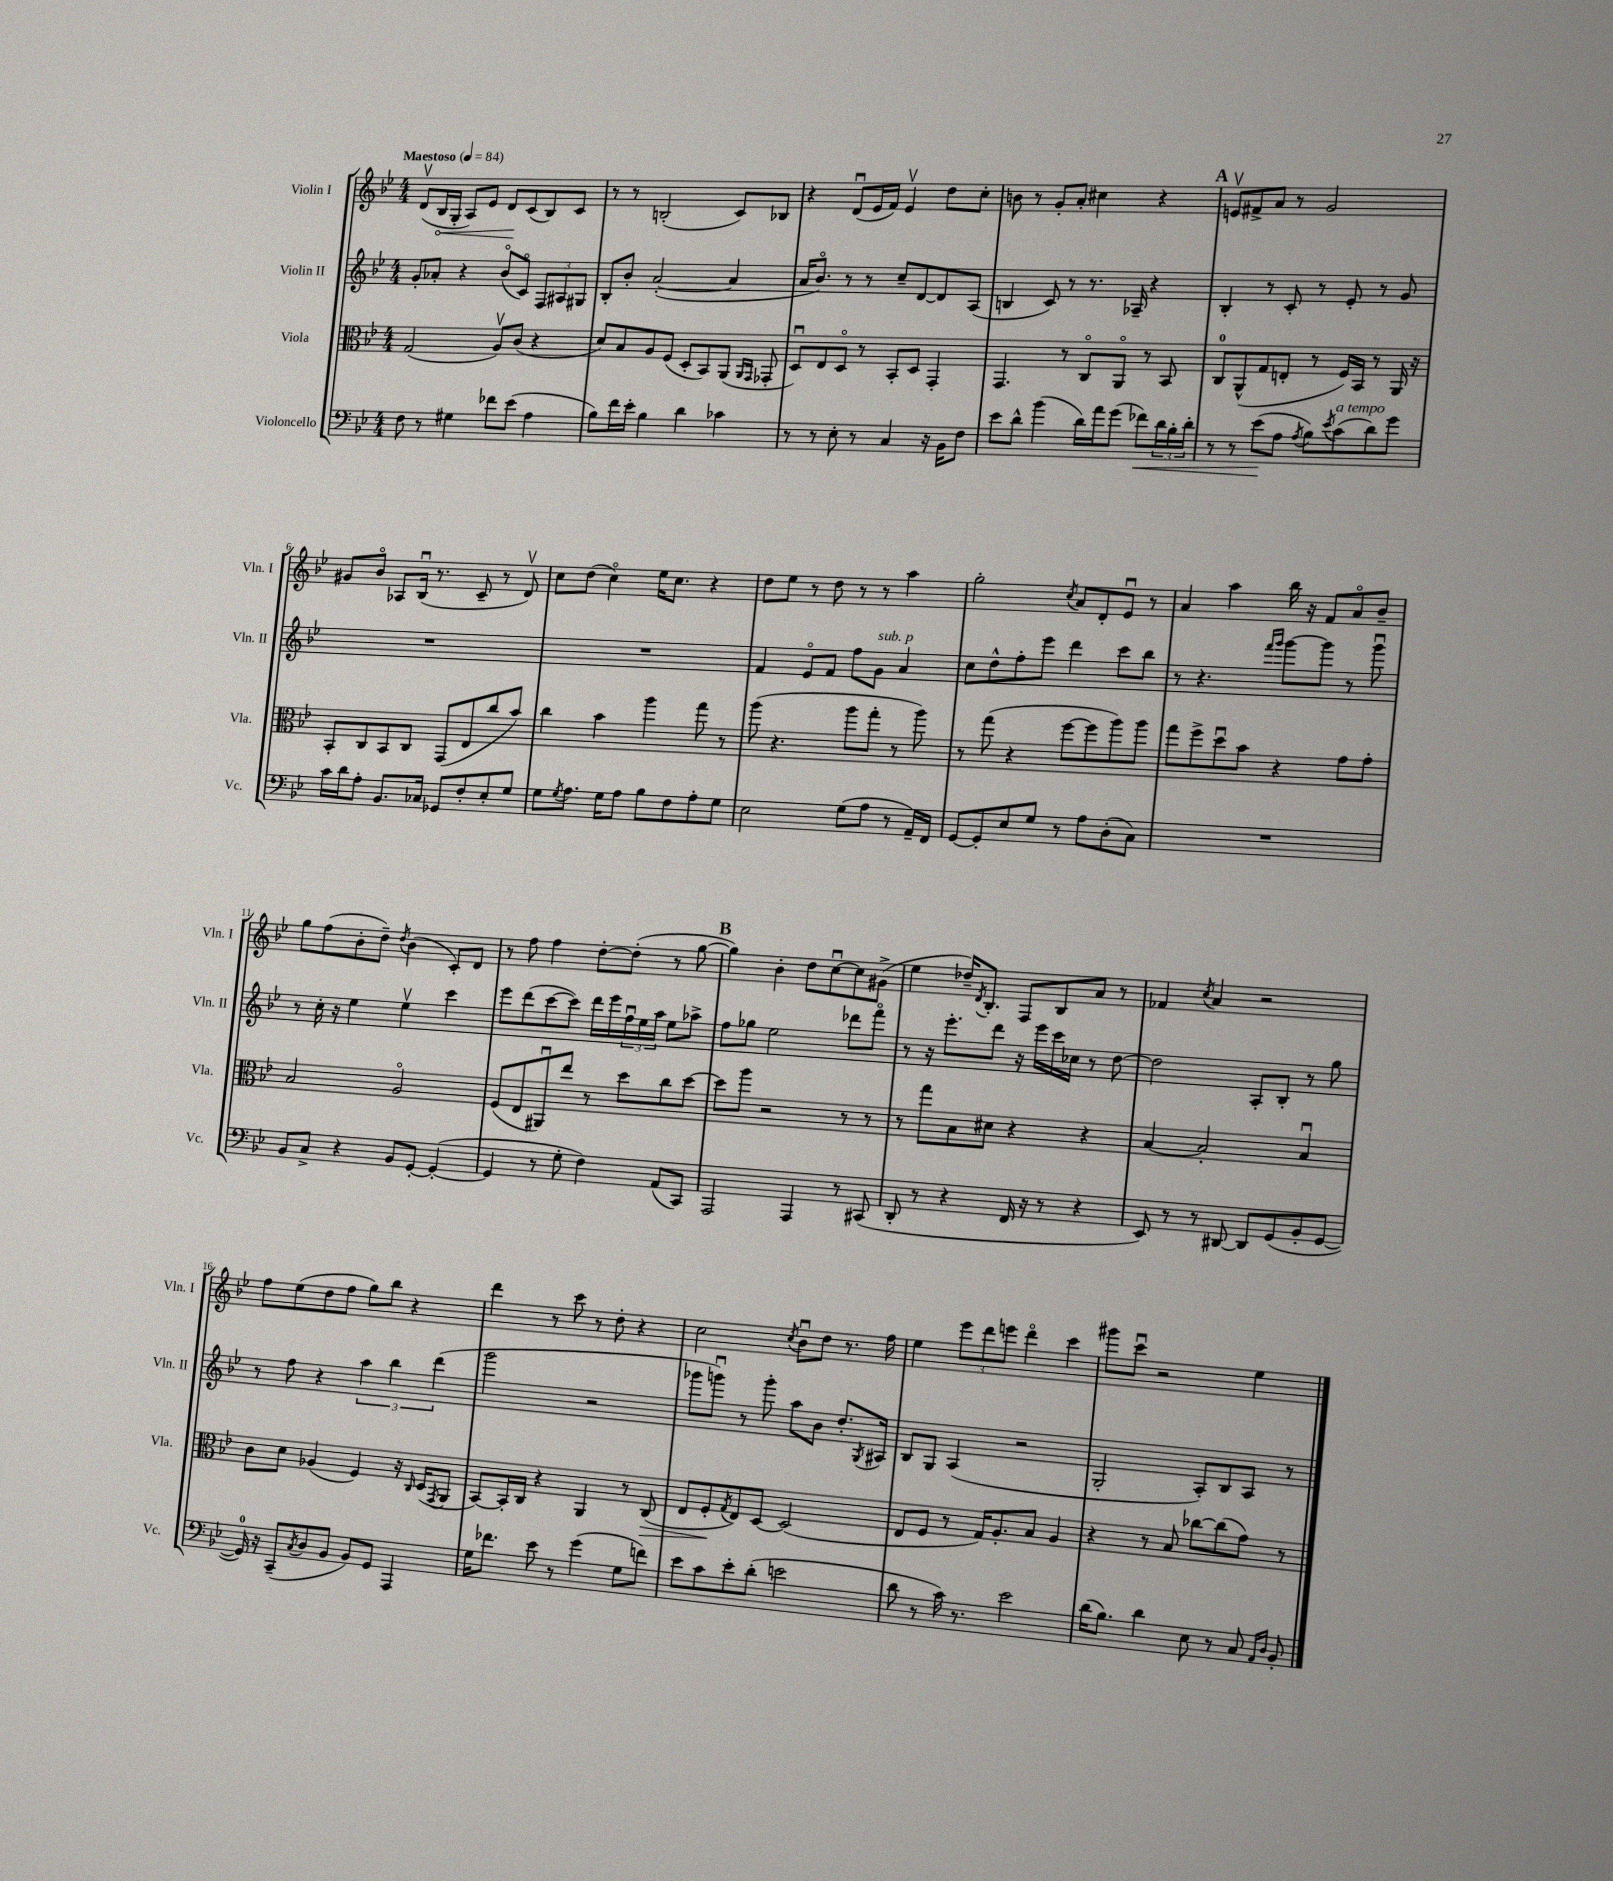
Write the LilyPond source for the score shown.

<<
\new StaffGroup <<
\new Staff = "s0" \with { instrumentName = "Violin I" shortInstrumentName = "Vln. I" } {
    \clef treble \key bes \major \numericTimeSignature \time 4/4 \tempo "Maestoso" 4 = 84
    d'8\upbow( \once \override Hairpin.circled-tip = ##t bes16\< g16-. a8) ees'8 d'8\! c'8( bes8) c'8 |
    r8 r8 b2-.( c'8) bes8 |
    r4 d'8\downbow( ees'16 f'16) ees'4\upbow d''8 c''8-. |
    b'8 r8 g'8-. a'8-. cis''4 r4 |
    \mark \markup { \bold "A" } e'8\upbow fis'8-> a'8 r8 g'2 |
    gis'8 bes'8\flageolet aes8 bes16\downbow( r8. c'8-- r8 d'8\upbow) |
    c''8 d''8( c''4\flageolet) ees''16 c''8. r4 |
    d''8 ees''8 r8 d''8 r8 r8 a''4 |
    g''2-. \acciaccatura { c''8 } a'8 d'8-. ees'8\downbow r8 |
    a'4 a''4 bes''16 r16 f'8 a'8\flageolet bes'8-- |
    g''8 f''8( bes'8-. d''8--) \acciaccatura { d''8 } bes'4( c'8-.) d'8 |
    r8 f''8 f''4 d''8~-. d''8-.( r8 g''8~ |
    \mark \markup { \bold "B" } g''4) bes'4-. d''8 c''8~\downbow c''8 gis'8->( |
    ees''4 des''16--) \acciaccatura { d'8 } bes8.-. f8 bes8 a'8 r8 |
    fes'4 \acciaccatura { c''8 } a'4 r2 |
    f''8 ees''8( d''8 f''8 g''8) bes''8 r4 |
    d'''4 r8 c'''8 r8 d''8-. r4 |
    c''2 \acciaccatura { c''8 } bes'8\downbow d''8 r8. f''16 |
    ees''4 \tuplet 3/2 { ees'''8 d'''8 e'''8 } d'''4\flageolet c'''4 |
    gis'''8 c'''8\downbow r2 ees''4 \bar "|." |
}
\new Staff = "s1" \with { instrumentName = "Violin II" shortInstrumentName = "Vln. II" } {
    \clef treble \key bes \major \numericTimeSignature \time 4/4
    g'8-. aes'8-. r4 bes'8\flageolet( c'8\flageolet) \tuplet 3/2 { f8 ais8 gis8 } |
    bes8-. bes'8-. a'2~-.( a'4 |
    a'16 bes'8.\flageolet) r8 r8 c''8-- d'8~ d'8 a8( |
    b4 c'8) r8 r8. aes16-- r4 |
    \mark \markup { \bold "A" } bes4-. r8 c'8-. r8 ees'8-. r8 g'8 |
    R1 |
    R1 |
    f'4 ees'8\flageolet f'8 f''8 g'8^\markup { \italic "sub. p" } a'4 |
    c''8 d''8-^ f''8-. ees'''8 d'''4 c'''8 bes''8 |
    r8 r4. \grace { f'''16 g'''16 } g'''8~ g'''8 r8 g'''8\downbow |
    r8 c''16-. r16 ees''4 ees''4\upbow c'''4 |
    ees'''8 d'''8( c'''8~ c'''8) d'''16 ees'''16 \tuplet 3/2 { f''16\downbow ees''16 a''16 } ees''8 aes''8-> |
    \mark \markup { \bold "B" } f''8 ges''8 ees''2 des'''8 f'''8\flageolet |
    r8 r16 ees'''8.-. d'''8 r16 ees'''16 c'''16 ces''16 r8 d''8~ |
    d''2 a8-. bes8-. r8 g''8 |
    r8 f''8 r4 \tuplet 3/2 { a''4 bes''4 d'''4( } |
    g'''2 r2 |
    ges'''8 g'''8\downbow) r8 g'''8-. a''8 bes'8 d''8.-. \acciaccatura { g8 } ais16 |
    bes8 g8 a4( r2 |
    g2-. a8-.) bes8 a8 r8 \bar "|." |
}
\new Staff = "s2" \with { instrumentName = "Viola" shortInstrumentName = "Vla." } {
    \clef alto \key bes \major \numericTimeSignature \time 4/4
    g2( a8\upbow) c'8( r4 |
    d'8) bes8 a8 f8( d8-. bes,8) a,8( \grace { a,16 g,16 } ges,8-. |
    d8\downbow) ees8 d8\flageolet r8 bes,8-. d8 g,4-. |
    g,4. r8 c8\flageolet a,8\flageolet r8 bes,8 |
    \mark \markup { \bold "A" } c8-0 a,8-^( g8 e8-. r8 f16) bes,16 r8 a,16 r16 |
    bes,8-. c8 bes,8 c8 g,8( ees8 c''8 bes'8) |
    c''4 bes'4 a''4 g''8 r8 |
    a''8( r4. a''8 g''8-. r8 a''8) |
    r8 g''8( r4 f''8~ f''8 a''8) a''8 |
    g''8 f''8-> d''8\downbow bes'8 r4 g'8 g'8-. |
    bes2 a2\flageolet |
    f8( ees8 ais,8\downbow) ees''8 r8 d''8 c''8 d''8~ |
    \mark \markup { \bold "B" } d''8 a''8 r2 r8 r8 |
    r8 g''8 bes8 dis'8 r4 r4 |
    bes4~ bes2-. bes4\downbow |
    c'8 d'8 aes4( f4) r16 \grace { c16 } d16( \acciaccatura { g,8 } a,8 |
    bes,8~) bes,16-. c16 r4 a,4 r8 c8\>( |
    ees8 f8-.\! \acciaccatura { g8 } ees8) d8~ d2( |
    ees8 f8 r8 g16) a8.-. bes8 a4 |
    r4 r8 bes8 ces''8~ ces''8( g'8) r8 \bar "|." |
}
\new Staff = "s3" \with { instrumentName = "Violoncello" shortInstrumentName = "Vc." } {
    \clef bass \key bes \major \numericTimeSignature \time 4/4
    f8 r8 gis4 fes'8 ees'8( a4 |
    bes8) f'16 ees'16-. bes4 d'4 ces'4 |
    r8 r8 ees8-. r8 c4 r16 bes,16 f8 |
    ees'8 d'8-^ bes'4( d'16) a'16 g'8( fes'8\<) \tuplet 3/2 { d'16 bes16-. d'16-. } |
    \mark \markup { \bold "A" } r8 r8 ees'8\!( a8 \acciaccatura { a8 } bes8) \acciaccatura { ees'8 } c'8^\markup { \italic "a tempo" }( d'8) g'8 |
    c'16 d'16 a8-. bes,8. ces16 ges,8 f8-. ees8-. g8 |
    g8 \acciaccatura { g8 } a8. g16 a8 bes8 f8 a8-. g8 |
    ees2 g8( a8 r8 a,16--) f,16 |
    g,8~ g,8-. ees8 g8 r8 a8 d8-.( c8) |
    R1 |
    bes,8 c8-> r4 bes,8 g,8~-. g,4~-.( |
    g,4 r8 g8-. f4) a,8( c,8) |
    \mark \markup { \bold "B" } a,,2 a,,4 r8 cis,8( |
    d,8-. r8 r4 f,16 r16 r8 r4 |
    ees,8) r8 r8 dis,8~ dis,8 g,8( bes,8-. g,8~ |
    g,16-0) r16 c,8--( \acciaccatura { c8 } d8 bes,8 bes,8) g,8 a,,4 |
    g16 fes'8. ees'8 r8 g'4( g8 f'8) |
    ees'8 c'8 ees'8-. d'8-.( e'2 |
    d'8 r8 c'16) r8. ees'2 |
    d'16( bes8.) d'4 ees8 r8 c8 \grace { a,16 d16 } bes,8-. \bar "|." |
}
>>
>>
